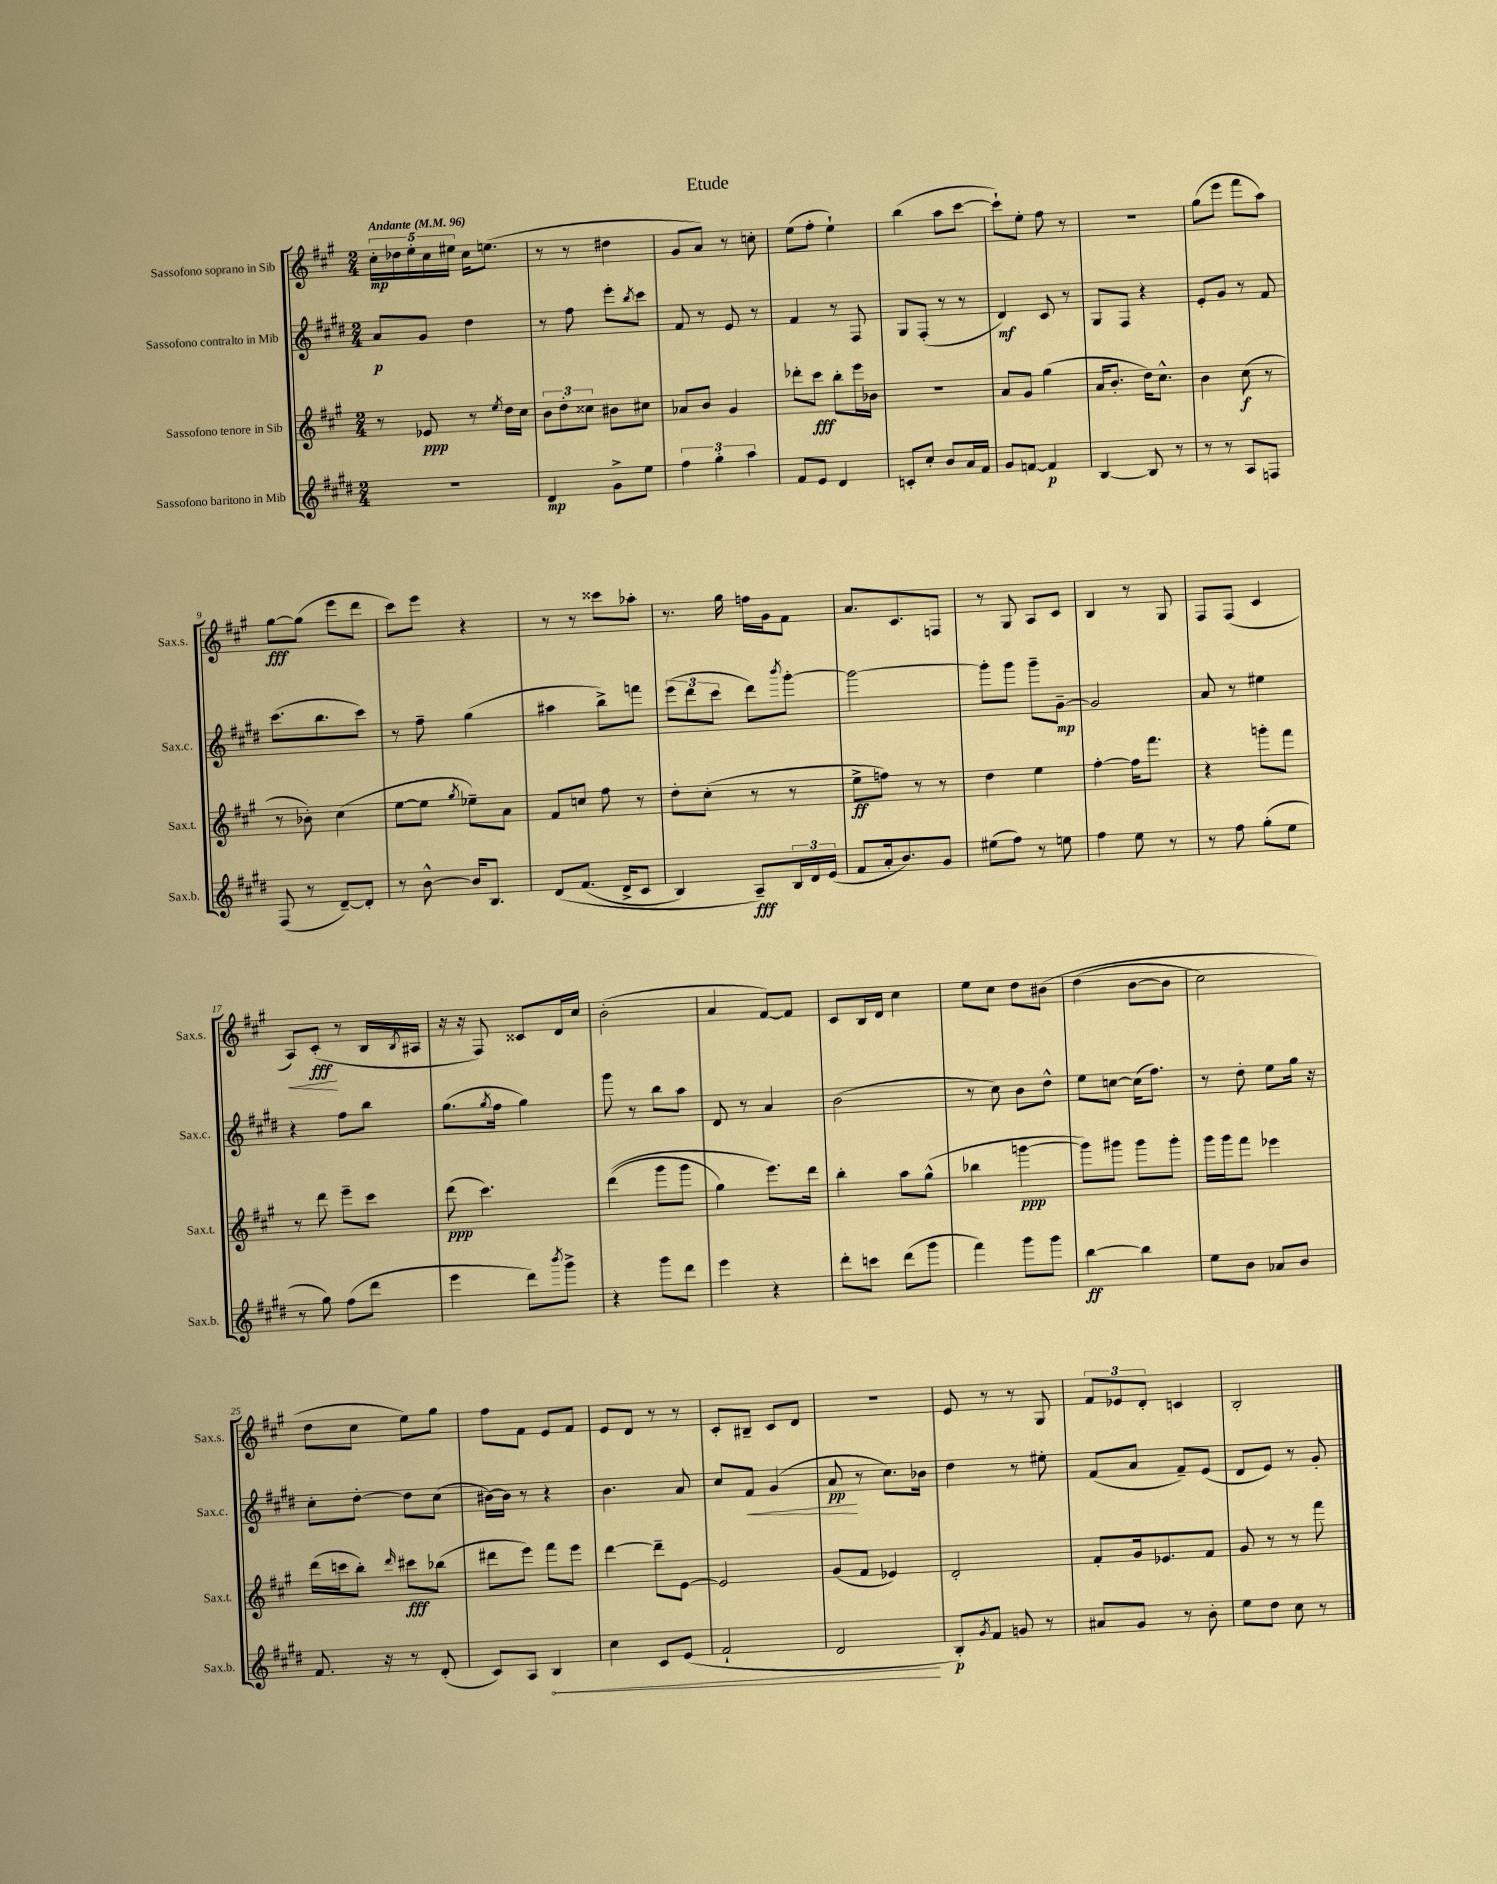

**kern	**kern	**kern	**kern
*staff4	*staff3	*staff2	*staff1
*clefG2	*clefG2	*clefG2	*clefG2
*k[f#c#g#d#]	*k[f#c#g#]	*k[f#c#g#d#]	*k[f#c#g#]
*M2/4	*M2/4	*M2/4	*M2/4
*MM96	*MM96	*MM96	*MM96
2r	8r	8a	20cc#'
.	.	.	20dd-
.	.	.	20ee'
.	8e-	8g#	.
.	.	.	20cc#
.	.	.	20ee#
.	8r	4dd#	16cc#
.	.	.	(8.ee
.	8qee	.	.
.	16dd	.	.
.	16cc#	.	.
=	=	=	=
4d#	12b	8r	8r
.	12dd'	.	.
.	.	8ff#	8r
.	12cc##	.	.
8g#^	8b#	8eee'	4dd#
.	.	8qbb	.
8ee	8cc#	8ccc#	.
=	=	=	=
6ff#	8a-	8f#	8g#
.	8b	8r	8a)
6gg#'	.	.	.
.	4g#	8e	8r
6aa	.	.	.
.	.	8r	8cc'
=	=	=	=
8f#	8ddd-'	4f#	(8ee
8e	8ccc#	.	8ff#'
4d#	8bb'	8r	4ee`)
.	16eee	8F#	.
.	16b-	.	.
=	=	=	=
8c'	2r	8G#	(4bb
8cc#'	.	(8F#'	.
8b	.	8r	8aa
16a	.	8r	[8ccc#
16f#	.	.	.
=	=	=	=
8g#	8a	4d#)	8ccc#`])
[8f	8g#	.	8ee'
4f]	(4gg#	8c#	8ff#
.	.	8r	8r
=	=	=	=
[4B	16a	8G#	2r
.	8.b'	.	.
.	.	8F#	.
8B]	16dd)	4r	.
.	8.cc#^^	.	.
8r	.	.	.
=	=	=	=
8r	4b	8e'	(8gg#
8r	.	8g#	8eee
8A	(8cc#	8r	8fff#
8F	8r	8f#	8aa)
=	=	=	=
(8F#	8r	(8.ccc#	[8gg#
8r	8b-')	.	(8gg#]
.	.	8.bb	.
[8d#~)	(4cc#	.	8eee
8d#']	.	8ccc#)	8ddd
=	=	=	=
8r	[8ee	8r	8ccc#)
[8b^^	8ee]	8ff#~	8eee
.	8qgg#	.	.
16b]	8ee-~)	(4gg#	4r
8.B	.	.	.
.	8a	.	.
=	=	=	=
&(8d#	8f#	4aa#	8r
(8.f#	8cc	.	8r
.	8ff#	8bb^)	8ccc##
16d#^	.	.	.
8c#	8r	8fff	8aa-'
=	=	=	=
4B)	8dd'	(12eee	8.r
.	.	12ddd#	.
.	(8cc#'	.	.
.	.	12ccc#	.
.	.	.	16gg#
8A~&)	8r	8ddd#)	16ff
.	.	.	16g#
.	.	8qbbb	.
24B	8r	[8ggg#'	8f#
24d#	.	.	.
(24e	.	.	.
=	=	=	=
8f#	8ee^	2ggg#_	8.a
16a'	8ff)	.	.
8.b)	.	.	8.c#
.	8r	.	.
8g#	8r	.	8F
=	=	=	=
(8ee#	4dd	8ggg#']	8r
8ff#)	.	8ggg#	8G#
8r	4ee	8ggg#~	8A
8ee	.	[8g#~	8c#
=	=	=	=
4ff#	[4ff#'	2g#]	4B
8ee	16ff#]	.	8r
.	8.fff#	.	.
8r	.	.	8G#
=	=	=	=
8r	4r	8a	8F#
8ff#	.	8r	(8F#
(8gg#'	8ggg'	4ee#	4c#
8ee	8fff#	.	.
=	=	=	=
8r	8r	4r	8A)
8gg#)	8ddd	.	(8c#'
(8ff#	8eee~	8ff#	8r
8ddd#	8ccc#	8bb	16B
.	.	.	8qB
.	.	.	16A#
=	=	=	=
4eee	(8ddd	(8.gg#	16r
.	.	.	16r
.	4.ccc#)	.	8F#)
.	.	8qgg#	.
.	.	16ff#	.
8ddd#)	.	4gg#)	8c##
8qbbb	.	.	.
8ggg#^	.	.	16d
.	.	.	16cc#
=	=	=	=
4r	&((4ddd	8ggg#	(2b'
.	.	8r	.
8ggg#	8ggg#	8bb	.
8ddd#	8ggg#	8aa	.
=	=	=	=
4eee	4gg#)	8d#	4a
.	.	8r	.
4r	8.eee&)	4a	[8f#)
.	.	.	8f#]
.	16ddd	.	.
=	=	=	=
8ddd#'	4bb'	(2b	8c#
8ccc	.	.	16B
.	.	.	16d
(8ddd#	8aa	.	4cc#
8ggg#	(8gg#^^	.	.
=	=	=	=
4fff#)	4bb-	8r	8ee
.	.	8cc#)	8cc#
8ggg#	[4ggg	8b	8dd
8ggg#	.	8dd#^^	&(8b#
=	=	=	=
[4bb	8ggg])	8ee	(4dd
.	8ggg#	[8cc	.
4bb]	8ggg#	(16cc]	[8b
.	.	8.ff#)	.
.	8ggg#'	.	8b]
=	=	=	=
8ee	16ggg#	8r	2cc#)
.	16ggg#	.	.
8b	8fff#	8dd#'	.
8a-	4eee-	8ee	.
8b	.	16gg#	.
.	.	16r	.
=	=	=	=
8.f#	(16ddd	8cc#'	8dd
.	16ccc	.	.
.	8bb')	[8dd#'	8cc#
16r	.	.	.
.	16qqddd	.	.
8r	8ccc#	8dd#]	8ee&)
(8d#'	(8bb-	(8cc#	8gg#
=	=	=	=
8c#)	8ddd#	[16b#)	8ff#
.	.	16b#]	.
8A	8eee)	8r	8f#
4B	8fff#	4r	8e
.	8eee	.	8f#
=	=	=	=
4cc#	[4ddd	4.b	8e
.	.	.	8d
8c#	8ddd~]	.	8r
(8e	[8e	8a	8r
=	=	=	=
2f#`	2e]	8cc#	8c#'
.	.	8f#	8B#~
.	.	(4g#	8c#
.	.	.	8d
=	=	=	=
2d#	(8g#	8a	2r
.	8f#	8r	.
.	4e-)	8.cc#)	.
.	.	16b-	.
=	=	=	=
8B')	2d'	4dd#	8e
8qg#	.	.	.
8f#	.	.	8r
8g	.	8r	8r
8r	.	8ee#'	8G#
=	=	=	=
8a#	8f#'	(8f#	12f#
.	.	.	12e-
8g#	16g#	8a	.
.	.	.	12d'
.	8.e-	.	.
8r	.	8f#~)	4c
8b'	8f#	(8e	.
=	=	=	=
8ee	8g#	8d#	2B'
8dd#	8r	8e)	.
8cc#	8r	8r	.
8r	8fff#	8g#'	.
==	==	==	==
*-	*-	*-	*-
